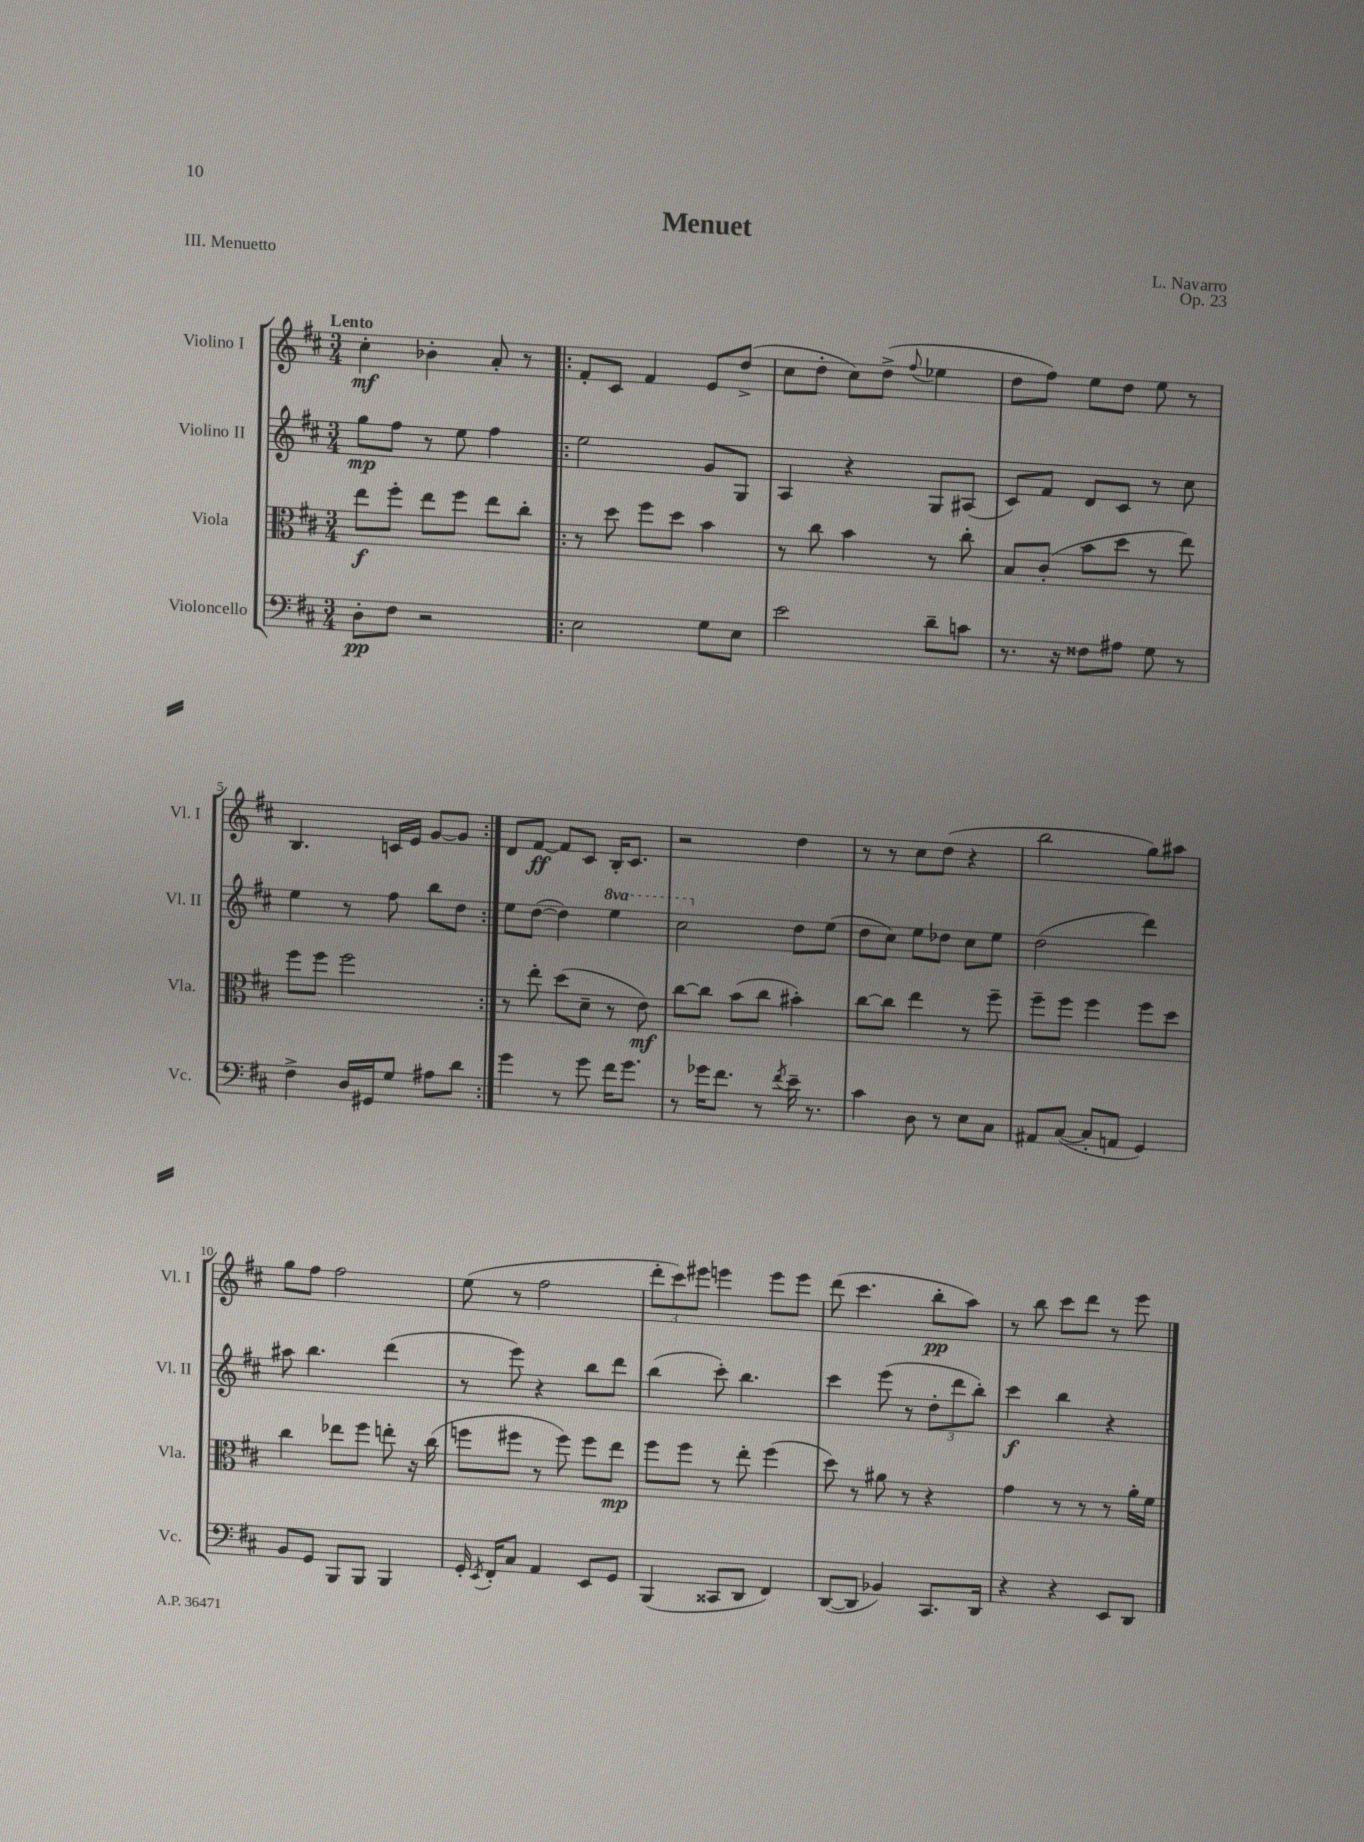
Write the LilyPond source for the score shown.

\header { title = "Menuet" composer = "L. Navarro" opus = "Op. 23" piece = "III. Menuetto" }
<<
\new StaffGroup <<
\new Staff = "s0" \with { instrumentName = "Violino I" shortInstrumentName = "Vl. I" } {
    \clef treble \key d \major \numericTimeSignature \time 3/4 \tempo "Lento"
    \autoBeamOff cis''4-.\mf bes'4-. a'8-. r8 |
    \repeat volta 2 { fis'8[-. cis'8] fis'4 e'8[ d''8]->( |
    cis''8[ d''8]-. cis''8[) d''8]->( \appoggiatura { fis''8 } ees''4 |
    d''8[ fis''8]) e''8[ d''8] e''8 r8 |
    b4. c'16[ e'16] g'8[~ g'8] | }
    d'8[ fis'8]~\ff fis'8[ cis'8] b16[-. cis'8.] |
    r2 d''4 |
    r8 r8 cis''8[ d''8]( r4 |
    b''2 g''8[) ais''8] |
    g''8[ fis''8] fis''2 |
    e''8( r8 fis''2 |
    \tuplet 3/2 { d'''8[-. cis'''8) eis'''8] } e'''4 e'''8[ e'''8] |
    d'''8( cis'''4. b''8[-.\pp a''8]) |
    r8 b''8 cis'''8[ d'''8] r8 e'''8 \bar "|." |
}
\new Staff = "s1" \with { instrumentName = "Violino II" shortInstrumentName = "Vl. II" } {
    \clef treble \key d \major \numericTimeSignature \time 3/4 \set Staff.ottavationMarkups = #ottavation-simple-ordinals
    \autoBeamOff g''8[\mp fis''8] r8 e''8 fis''4 |
    \repeat volta 2 { e''2 g'8[ g8] |
    a4 r4 g8[ ais8]( |
    cis'8[) fis'8] d'8[ cis'8] r8 cis''8 |
    e''4 r8 fis''8 b''8[ d''8] | }
    e''8[ d''8]~( d''4) \ottava #1 e'''4 |
    cis'''2 \ottava #0 d''8[ e''8]( |
    d''8[ cis''8]) e''8[ des''8] cis''8[ e''8] |
    d''2( d'''4) |
    ais''8 b''4. d'''4( |
    r8 e'''8) r4 b''8[ d'''8] |
    b''4( cis'''8-.) b''4. |
    cis'''4 e'''8( r8 \tuplet 3/2 { d''8[-. d'''8 b''8]-.) } |
    cis'''4\f b''4 r4 \bar "|." |
}
\new Staff = "s2" \with { instrumentName = "Viola" shortInstrumentName = "Vla." } {
    \clef alto \key d \major \numericTimeSignature \time 3/4
    \autoBeamOff e''8[\f fis''8]-. e''8[ fis''8] e''8[ cis''8]-. |
    \repeat volta 2 { r8 d''8 fis''8[ d''8] b'4 |
    r8 cis''8 b'4 r8 cis''8-. |
    b8[ cis'8]-.( b'8[ d''8] r8 e''8) |
    fis''8[ fis''8] fis''2 | }
    r8 e''8-. d''8[( d'8]-- r8 e'8\mf) |
    cis''8[~ cis''8] b'8[( cis''8] bis'4-.) |
    cis''8[~ cis''8] e''4 r8 fis''8-- |
    fis''8[-- fis''8] fis''4 fis''8[ d''8] |
    cis''4 ees''8[ fis''8] e''8-. r16 cis''16( |
    f''8[ fis''8] r8 fis''8) fis''8[ e''8]\mp |
    fis''8[ fis''8] r8 e''8-. fis''4( |
    d''8) r8 ais'8 r8 r4 |
    g'4 r8 r8 r8 a'16[-. fis'16] \bar "|." |
}
\new Staff = "s3" \with { instrumentName = "Violoncello" shortInstrumentName = "Vc." } {
    \clef bass \key d \major \numericTimeSignature \time 3/4
    \autoBeamOff d8[-.\pp fis8] r2 |
    \repeat volta 2 { e2 g8[ e8] |
    e'2 d'8[-- c'8] |
    r8. r16 fisis8[ ais8] g8 r8 |
    fis4-> d16[ gis,16 g8] ais8[ d'8] | }
    g'4 r8 g'8 fis'16[ g'8.] |
    r8 ges'16[ fis'8.] r8 \acciaccatura { fis'8 } e'16-- r8. |
    cis'4 d8 r8 e8[ cis8] |
    ais,8[ cis8]~( cis8[-. a,8] g,4) |
    b,8[ g,8] b,,8[ b,,8] b,,4 |
    g,16-. \acciaccatura { e,8 } fis,16[-. cis8] a,4 e,8[ g,8] |
    b,,4( cisis,8[ d,8] fis,4) |
    d,8[~( d,8] bes,4) cis,8.[ d,16] |
    r4 r4 e,8[ d,8] \bar "|." |
}
>>
>>
